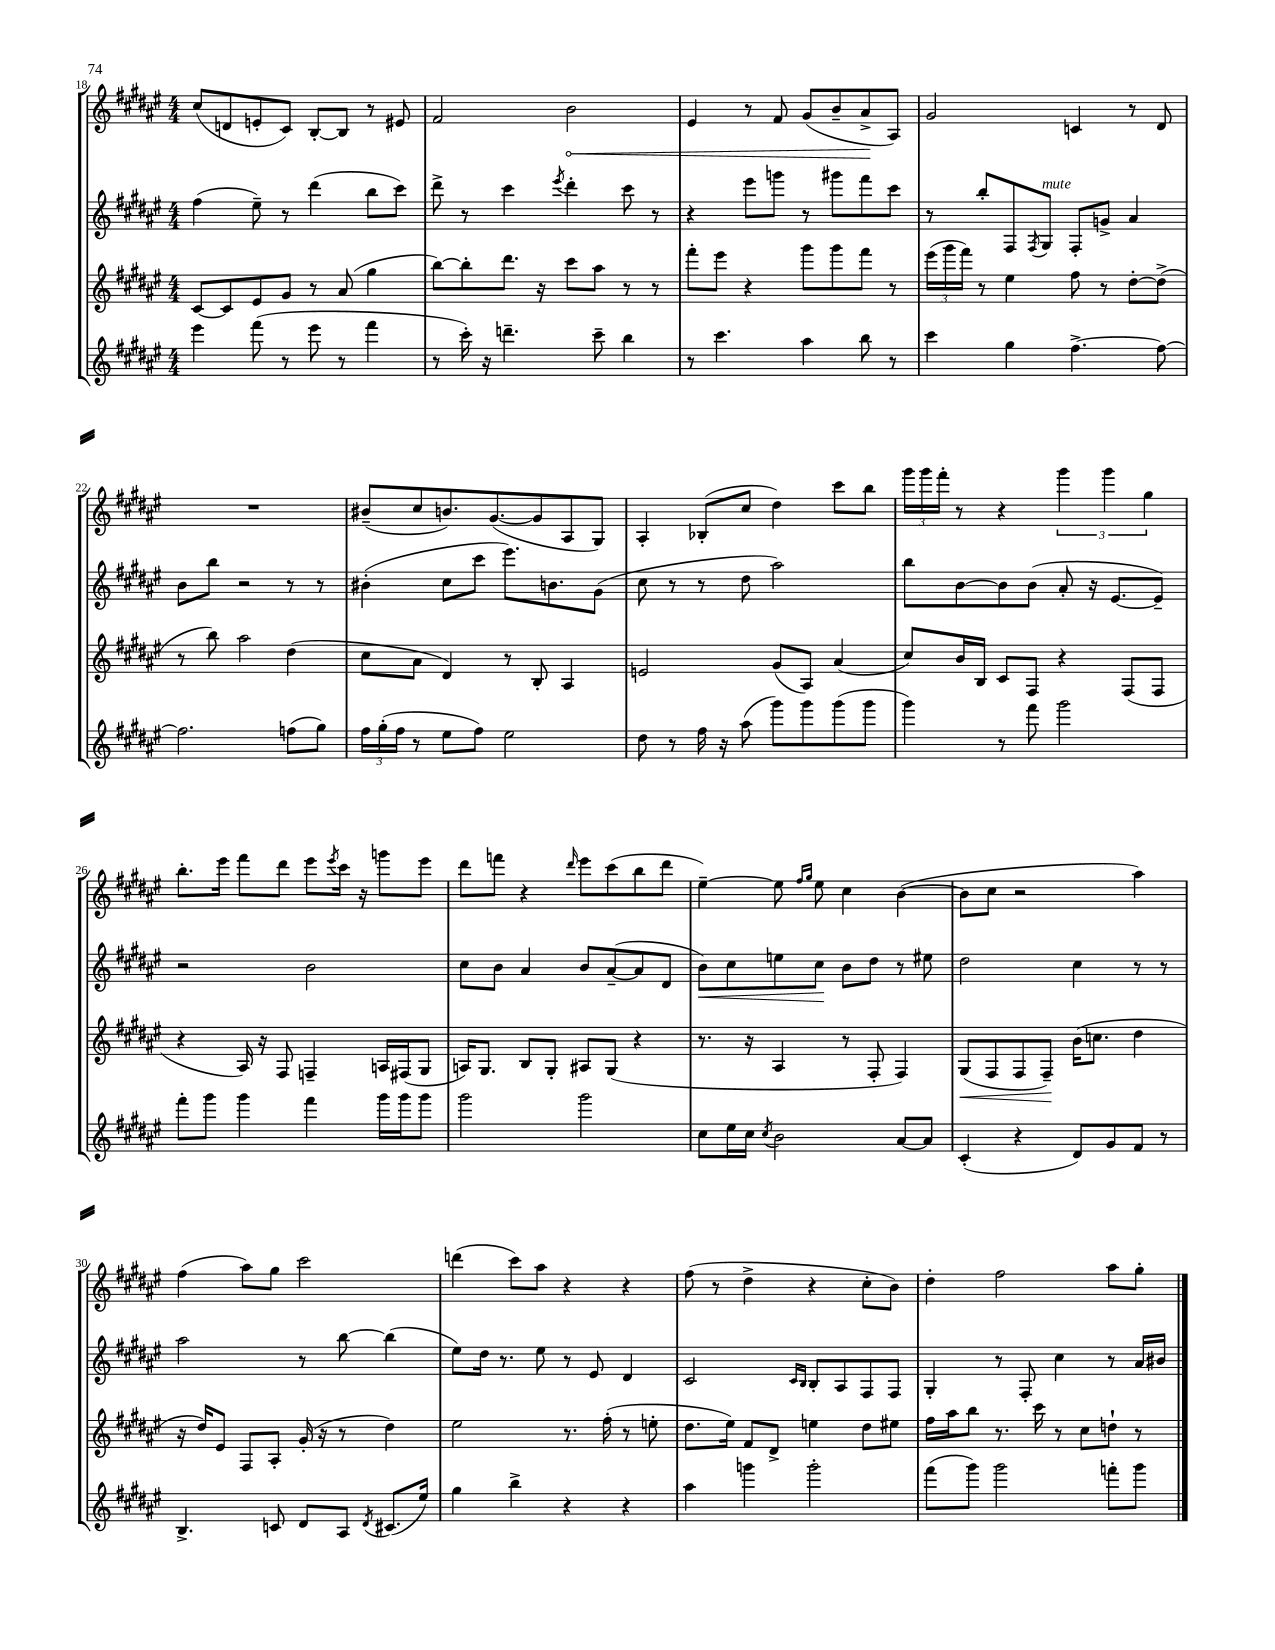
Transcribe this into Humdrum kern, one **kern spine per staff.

**kern	**kern	**kern	**kern
*staff4	*staff3	*staff2	*staff1
*clefG2	*clefG2	*clefG2	*clefG2
*k[f#c#g#d#a#e#]	*k[f#c#g#d#a#e#]	*k[f#c#g#d#a#e#]	*k[f#c#g#d#a#e#]
*M4/4	*M4/4	*M4/4	*M4/4
4eee#\	[8c#/L	(4ff#\	(8cc#/L
.	8c#/]	.	8d/
(8fff#\	8e#/	8ee#~\)	8e'/
8r	8g#/J	8r	8c#/J)
8eee#\	8r	(4ddd#\	[8B'/L
8r	(8a#/	.	8B/]J
4fff#\	4gg#\	8bb\L	8r
.	.	8ccc#\J)	8e#/
=	=	=	=
8r	[8bb\L)	8ddd#^\	2f#/
16ccc#'\)	8bb'\]	8r	.
16r	.	.	.
4.ddd~\	8.ddd#\J	4ccc#\	.
.	16r	.	.
.	.	8qeee#/	.
.	8ccc#\L	4ddd#'\	2b\
8ccc#~\	8aa#\J	.	.
4bb\	8r	8ccc#\	.
.	8r	8r	.
=	=	=	=
8r	8fff#'\L	4r	4e#/
4.ccc#\	8eee#\J	.	.
.	4r	8eee#\L	8r
.	.	8ggg\J	8f#/
4aa#\	8ggg#\L	8r	(8g#/L
.	8ggg#\	8ggg#\L	8b~/
8bb\	8fff#\J	8fff#\	8a#^/
8r	8r	8ccc#\J	8A#/J)
=	=	=	=
4ccc#\	(24eee#\LL	8r	2g#/
.	24ggg#\	.	.
.	24fff#\JJ)	.	.
.	8r	8bb'/L	.
4gg#\	4ee#\	8F#/	.
.	.	8qF#/	.
.	.	8G#/J	.
[4.ff#^\	8ff#\	8F#'/L	4c/
.	8r	8g^/J	.
.	[8dd#'\L	4a#/	8r
8ff#\_	(8dd#^\]J	.	8d#/
=	=	=	=
2.ff#\]	8r	8b\L	1r
.	8bb\)	8bb\J	.
.	2aa#\	2r	.
(8ff\L	(4dd#\	8r	.
8gg#\J)	.	8r	.
=	=	=	=
24ff#\LL	8cc#\L	(4b#'\	(8b#~/L
(24gg#'\	.	.	.
24ff#\JJ	.	.	.
8r	8a#\J	.	8cc#/
8ee#\L	4d#/)	8cc#\L	8.b/)
8ff#\J)	.	8ccc#\J	.
.	.	.	([8.g#/
2ee#\	8r	8.eee#\L)	.
.	8B'/	.	8g#/]
.	.	8.b\	.
.	4A#/	.	8A#/
.	.	(8g#\J	8G#/J)
=	=	=	=
8dd#\	2e/	8cc#\	4A#'/
8r	.	8r	.
16ff#\	.	8r	(8B-'/L
16r	.	.	.
(8aa#\	.	8dd#\	8cc#/J
8ggg#\L)	(8g#/L	2aa#\)	4dd#\)
8ggg#\	8A#/J)	.	.
(8ggg#\	(4a#/	.	8ccc#\L
8ggg#\J	.	.	8bb\J
=	=	=	=
4ggg#\)	8cc#/L)	8bb\L	24ggg#\LL
.	.	.	24ggg#\
.	.	.	24fff#'\JJ
.	16b/L	[8b\	8r
.	16B/JJ	.	.
8r	8c#/L	8b\]	4r
8fff#\	8F#/J	(8b\J	.
2ggg#\	4r	8a#'/	6ggg#\
.	.	16r	.
.	.	.	6ggg#\
.	.	[8.e#/L	.
.	(8F#/L	.	.
.	.	.	6gg#\
.	8F#/J	8e#~/]J)	.
=	=	=	=
8fff#'\L	4r	2r	8.bb'\L
8ggg#\J	.	.	.
.	.	.	16eee#\Jk
4ggg#\	16A#/)	.	8fff#\L
.	16r	.	.
.	8F#/	.	8ddd#\J
4fff#\	4F~/	2b\	8eee#\L
.	.	.	8qeee#/
.	.	.	16ccc#\Jk
.	.	.	16r
16ggg#\LL	16A/LL	.	8ggg\L
16ggg#\J	(16F#/J	.	.
8ggg#\J	8G#/J	.	8eee#\J
=	=	=	=
2ggg#\	16A/LK)	8cc#\L	8ddd#\L
.	8.G#/J	.	.
.	.	8b\J	8fff\J
.	8B/L	4a#/	4r
.	8G#'/J	.	.
.	.	.	16qqddd#/
2ggg#\	8A#/L	8b/L	8eee#\L
.	(8G#/J	([8a#~/	(8ccc#\
.	4r	8a#/]	8bb\
.	.	8d#/J	8ddd#\J
=	=	=	=
8cc#\L	8.r	8b\L)	[4ee#~\)
16ee#\L	.	8cc#\	.
16cc#\JJ	16r	.	.
8qcc#/	.	.	.
2b\	4A#/	8ee\	8ee#\]
.	.	.	16qqff#/LL
.	.	.	16qqgg#/JJ
.	.	8cc#\J	8ee#\
.	8r	8b\L	4cc#\
.	8F#'/	8dd#\J	.
[8a#/L	4F#/)	8r	([4b\
8a#/]J	.	8ee#\	.
=	=	=	=
(4c#'/	(8G#/L	2dd#\	8b\]L
.	8F#/	.	8cc#\J
4r	8F#/	.	2r
.	8F#~/J)	.	.
8d#/L)	(16b\LK	4cc#\	.
.	8.cc\J	.	.
8g#/	.	.	.
8f#/J	4dd#\	8r	4aa#\)
8r	.	8r	.
=	=	=	=
4.B^/	16r	2aa#\	(4ff#\
.	16dd#/LK)	.	.
.	8e#/J	.	.
.	8F#/L	.	8aa#\L)
8c/	8A#'/J	.	8gg#\J
8d#/L	(16g#'/	8r	2ccc#\
.	16r	.	.
8A#/J	8r	[8bb\	.
8qd#/	.	.	.
(8.c#/L	4dd#\)	(4bb\]	.
16ee#/Jk)	.	.	.
=	=	=	=
4gg#\	2ee#\	8ee#\L)	(4ddd\
.	.	16dd#\Jk	.
.	.	8.r	.
4bb^\	.	.	8ccc#\L)
.	.	8ee#\	8aa#\J
4r	8.r	8r	4r
.	.	8e#/	.
.	(16ff#'\	.	.
4r	8r	4d#/	4r
.	8ee'\	.	.
=	=	=	=
4aa#\	8.dd#\L	2c#/	(8ff#\
.	.	.	8r
.	16ee#\Jk)	.	.
4ggg\	8f#/L	.	4dd#^\
.	8d#^/J	.	.
.	.	16qqc#/LL	.
.	.	16qqB/JJ	.
2ggg'\	4ee\	8B'/L	4r
.	.	8A#/	.
.	8dd#\L	8F#/	8cc#'\L
.	8ee#\J	8F#/J	8b\J)
=	=	=	=
(8fff#\L	16ff#\LL	4G#'/	4dd#'\
.	16aa#\J	.	.
8ggg#\J)	8bb\J	.	.
2ggg#\	8.r	8r	2ff#\
.	.	8F#'/	.
.	16ccc#\	.	.
.	8r	4cc#\	.
.	8cc#\L	.	.
8fff'\L	8dd`\J	8r	8aa#\L
8ggg#\J	8r	16a#/LL	8gg#'\J
.	.	16b#/JJ	.
==	==	==	==
*-	*-	*-	*-
